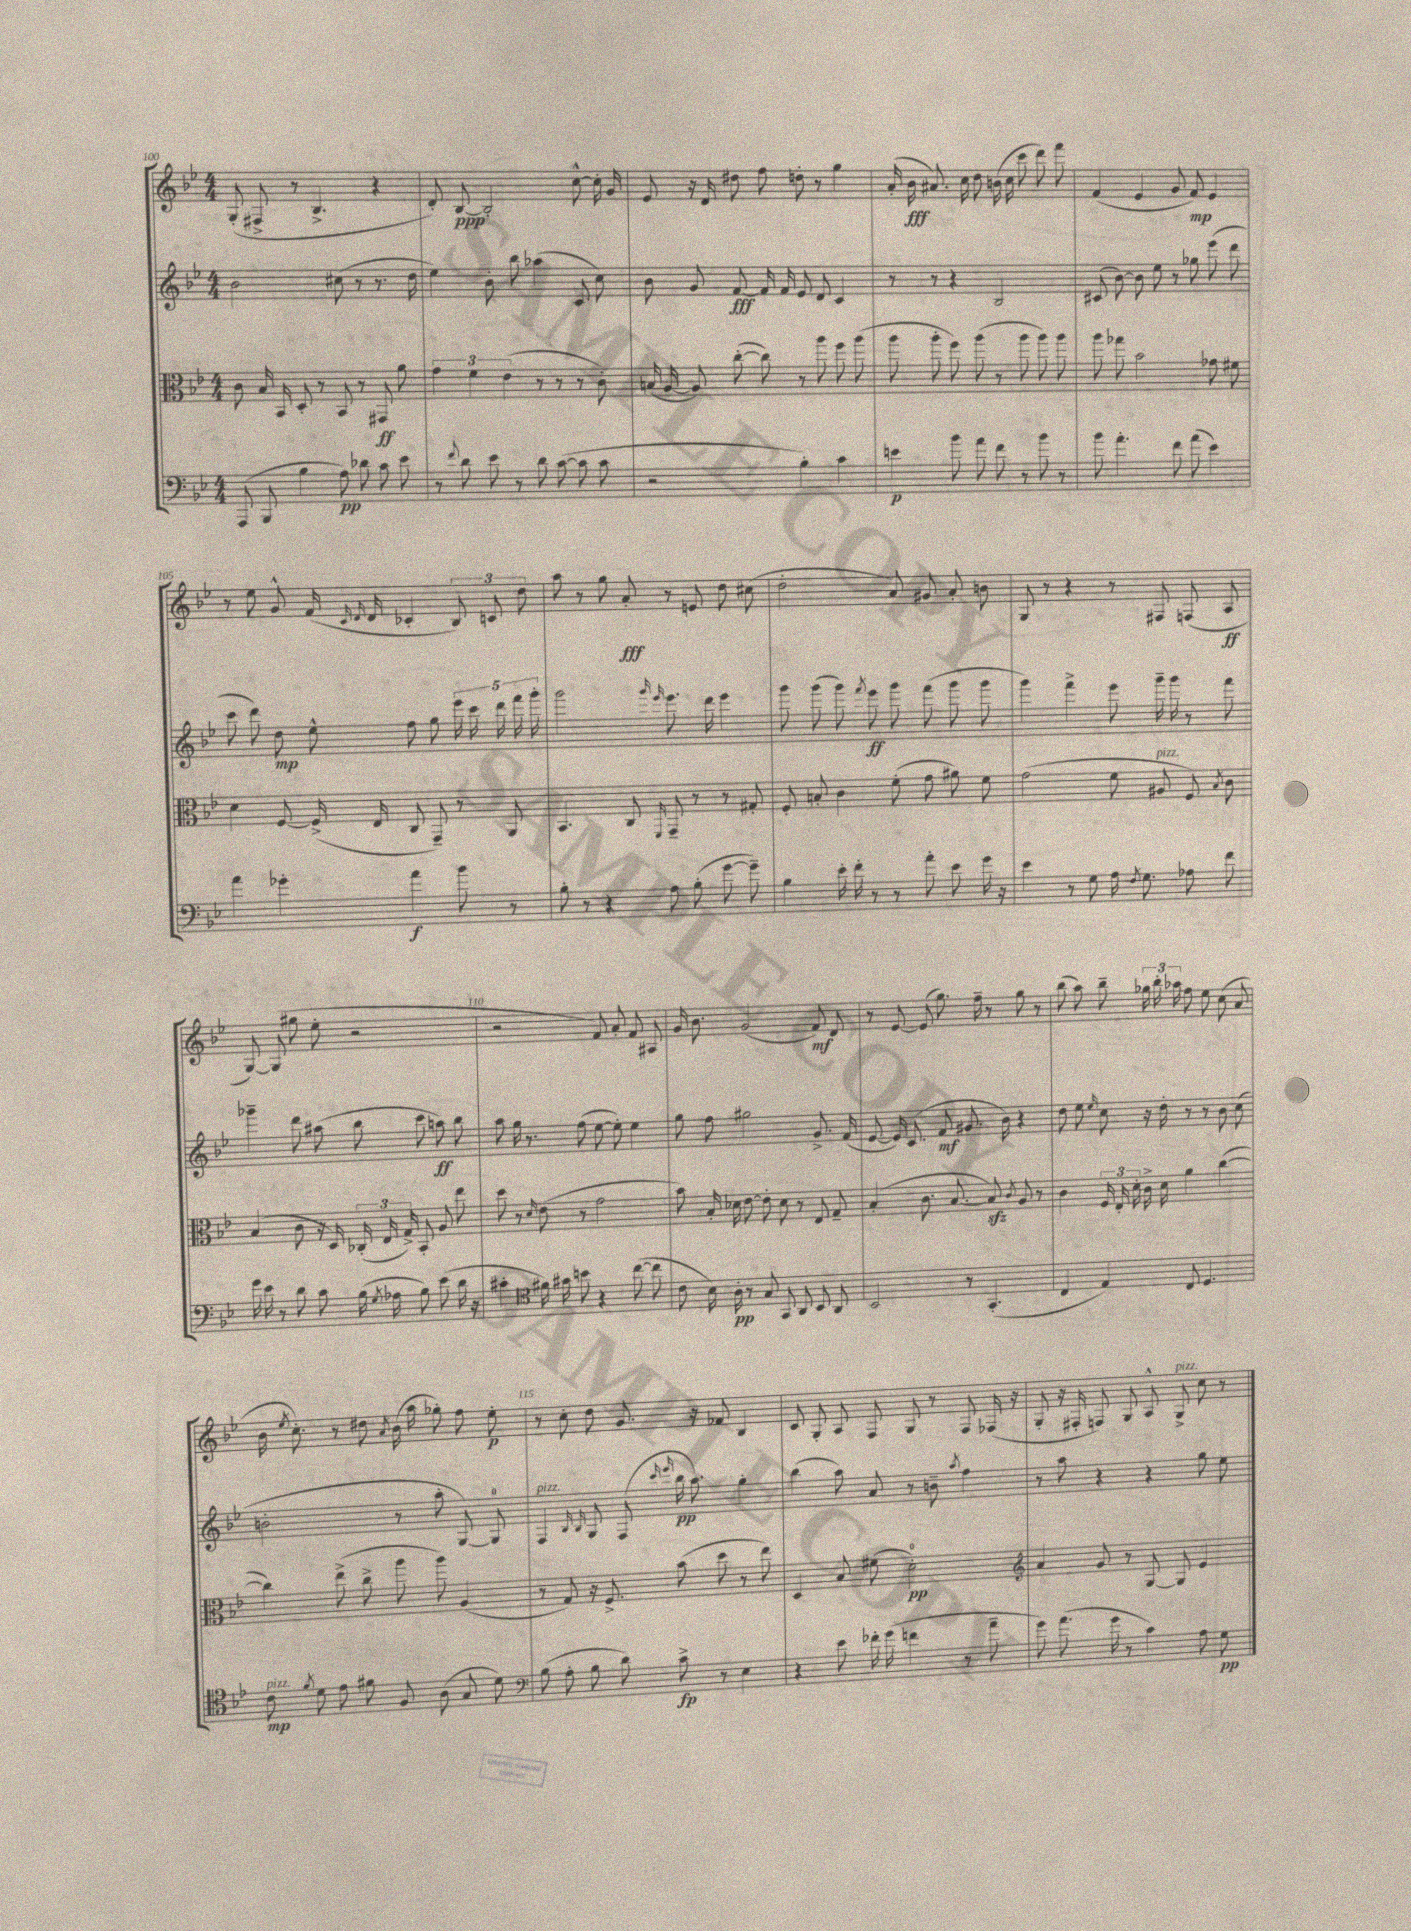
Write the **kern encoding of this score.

**kern	**kern	**kern	**kern
*staff4	*staff3	*staff2	*staff1
*clefF4	*clefC3	*clefG2	*clefG2
*k[b-e-]	*k[b-e-]	*k[b-e-]	*k[b-e-]
*M4/4	*M4/4	*M4/4	*M4/4
(8AAA	8c	2b-	(8G'
8BBB-	16B-	.	8F#^
.	16BB-	.	.
4B-	8D'	.	8r
.	8r	.	4.B-^
8A)	8BB-	(8cc#	.
8d-	8r	8r	.
8c	8GG#	8.r	4r
8e-	8a	.	.
.	.	16dd	.
=	=	=	=
8r	6g	4ee-)	8d')
8qqf	.	.	.
8d	.	.	[8B-
.	6f	.	.
8e-	.	8b-'	2B-']
.	(6e-	.	.
8r	.	8bb-	.
8d	8r	(4aa-	.
([8c	8r	.	.
8c]	8r	8c	[8cc^^
8c	8c')	8cc)	16cc']
.	.	.	16g
=	=	=	=
2r	(16B	8b-	8e-
.	[16A	.	.
.	8A])	8g	16r
.	.	.	16d
.	([8cc'	[8f	8dd#
.	8cc])	16f]	8ff
.	.	16f	.
4B-')	8r	8e-	8dd'
.	8aa	8d	8r
4c	8ff	4c	4gg
.	(8aa	.	.
=	=	=	=
4e	8aa	8r	(16a'
.	.	.	16b-
.	8aa'	8r	8.a#)
8b-	8ff)	4r	.
.	.	.	16cc
8a	(8aa	.	8dd
8f	8r	2B-	(16b
.	.	.	16cc
8r	8aa	.	8ccc
8b-	8aa)	.	8ddd)
8r	8aa	.	8fff
=	=	=	=
8b-	8aa	(8c#	(4f
4.a'	8gg-	[8b-)	.
.	2b-	8b-]	4e-
.	.	8ee-	.
8f	.	8r	8g
(8a	.	8gg-	8f)
4e-)	8g-	(8eee-	4e-
.	8f#	8ddd	.
=	=	=	=
4a	4d	8ccc	8r
.	.	8ddd)	8ee-
4g-'	[8F	8dd	8g^^
.	(16F^]	8ee-^^	(16f
.	.	.	16qqc
.	.	.	16qqd
.	16E-	.	16d
4a	8C	8ff	4c-'
.	8GG~)	8gg	.
8b-	8r	20eee-	12B-)
.	.	20ccc	.
.	.	.	12c
.	.	20ddd	.
8r	8AA	.	.
.	.	20fff	.
.	.	.	12dd
.	.	20ggg'	.
=	=	=	=
8B-'	4.BB-	2ggg	8aa
8r	.	.	8r
4r	.	.	8gg
.	8C	.	8a'
.	.	16qqggg	.
.	16qqFF	16qqeee-	.
8A	8GG~	8.eee-	8r
(8B-'	8r	.	8e
.	.	16ddd	.
[8g	8r	4eee-	8dd
8g~])	8G#'	.	(8cc#
=	=	=	=
4B-	8F'	8ggg	2dd'
.	8B'	(8ggg	.
16e-'	4c	8ggg)	.
16f'	.	.	.
.	.	8qfff	.
8r	.	8eee-	.
8r	(8f'	8ggg	8a)
8a'	8g	(8fff	8g#
8e-	8a#)	8ggg	8a'
16g	8f	8ggg	8b
16r	.	.	.
=	=	=	=
4e-	(2g	4ggg)	8G
.	.	.	8r
8r	.	4fff^	4r
8G	.	.	.
16A	8f	8eee-	8r
8qF	.	.	.
8.G	.	.	.
.	8A#	16ggg~	8F#
.	.	16ggg	.
8A-	8F)	8r	(8F
.	8qB-	.	.
8f	8c	8fff	8A
=	=	=	=
16g	(4B-	4ggg-~	[8G)
16e-	.	.	.
8r	.	.	(8G]
8d	8c	8ddd	8gg#
8c	16r	(8aa#	8ee-'
.	16D)	.	.
(16B-	(24C-'	8bb-	2r
.	24E-	.	.
8qG	.	.	.
16A-	.	.	.
.	24G^)	.	.
8B-)	8BB-'	8ccc	.
(8e-	8A	8aa)	.
16d	8ee-	8bb-	.
16r	.	.	.
=	=	=	=
4c#'	8dd	8aa	2r
.	8r	16gg	.
.	.	8.r	.
*clefC4	*	*	*
.	16qqd	.	.
16f#)	(8e-	.	.
16g#	.	.	.
8b	8r	(8ff	.
4r	2g	[8ee-	8f)
.	.	8ee-'])	8a'
([8cc	.	4ee-	8f
8cc]	.	.	8A#
=	=	=	=
8c	8b-)	8gg	16g
.	.	.	8.b-
16B-)	16B-'	8ff	.
16A'	16d-	.	.
8r	[8e-	2gg#	(2g
8G	8e-']	.	.
8GG	8d-	.	.
8AA	8r	.	.
8BB-	8E-	8.g^	8f)
8AA	8G~	.	8d
.	.	(16f	.
=	=	=	=
2BB-	(4B-'	[8e-	8r
.	.	16e-])	[8e-
.	.	(8.c	.
.	8.c	.	(8e-]
.	.	8f	8.gg)
.	[8.B-	.	.
8r	.	8.g#	.
.	.	.	16ff~
(4.GG'	8B-])	.	8r
.	.	16b-)	.
.	8qc	.	.
.	8A	4r	8gg
.	8r	.	8r
=	=	=	=
4C	4c	8dd	(8bb-
.	.	8ee-	8aa)
.	.	16qqee-	.
4E-)	24F	8cc	8bb-~
.	24E-'	.	.
.	24d'	.	.
.	16c^	16r	24gg-
.	.	.	24bb-'
.	16d	16dd'	.
.	.	.	24aa-
8C	4a	8r	8ff
4.D	.	8r	8ee-
.	([4cc	8b-	(8cc
.	.	(8cc	8a
=	=	=	=
8c	4cc])	2b'	16b-
.	.	.	8qee-
.	.	.	8.cc')
8qf	.	.	.
8d	.	.	.
8e-	(8ee-^	.	8r
8f#	8cc^	.	8dd#
.	.	.	8qa
8F	8aa	8r	(16b-
.	.	.	16aa
(8A	8aa)	8aa'	8gg-')
8G	(4A	[8G)	8ff
8d)	.	8G]	8ee-'
=	=	=	=
*clefF4	*	*	*
(8B-	8r	4F	8r
8A'	8G)	.	8cc'
.	.	16qqB-	.
.	.	16qqB-	.
8B-	16r	8G	8dd
.	8.F^	.	.
8d)	.	(8F	8.g
.	.	16qqccc	.
.	.	16qqeee-	.
8c^	(8b-	16bb-	.
.	.	8.aa)	16r
8r	8dd	.	8f-
4E-	8r	4gg'	4B-
.	8ee-)	.	.
=	=	=	=
4r	4D	(4bb-	8c
.	.	.	8G'
8e-	8B-	8aa)	8A
16f-'	(8f#	8a	8F
(16g	.	.	.
4f	2d')	8r	8G
.	.	8b~	8r
.	.	8qaa	.
8r	.	4ff	8F
8a~	.	.	(16F-
.	.	.	16r
=	=	=	=
*	*clefG2	*	*
8g)	4a	8r	8G'
(8.a	.	8aa	16r
.	.	.	16F#'
.	8g	4r	8F)
16g	.	.	.
8r	8r	.	8G
4c)	[8G	4r	8A^^
.	8G]	.	8G^
8A	4e-	8gg	8cc
8G	.	8ee-	8r
==	==	==	==
*-	*-	*-	*-
